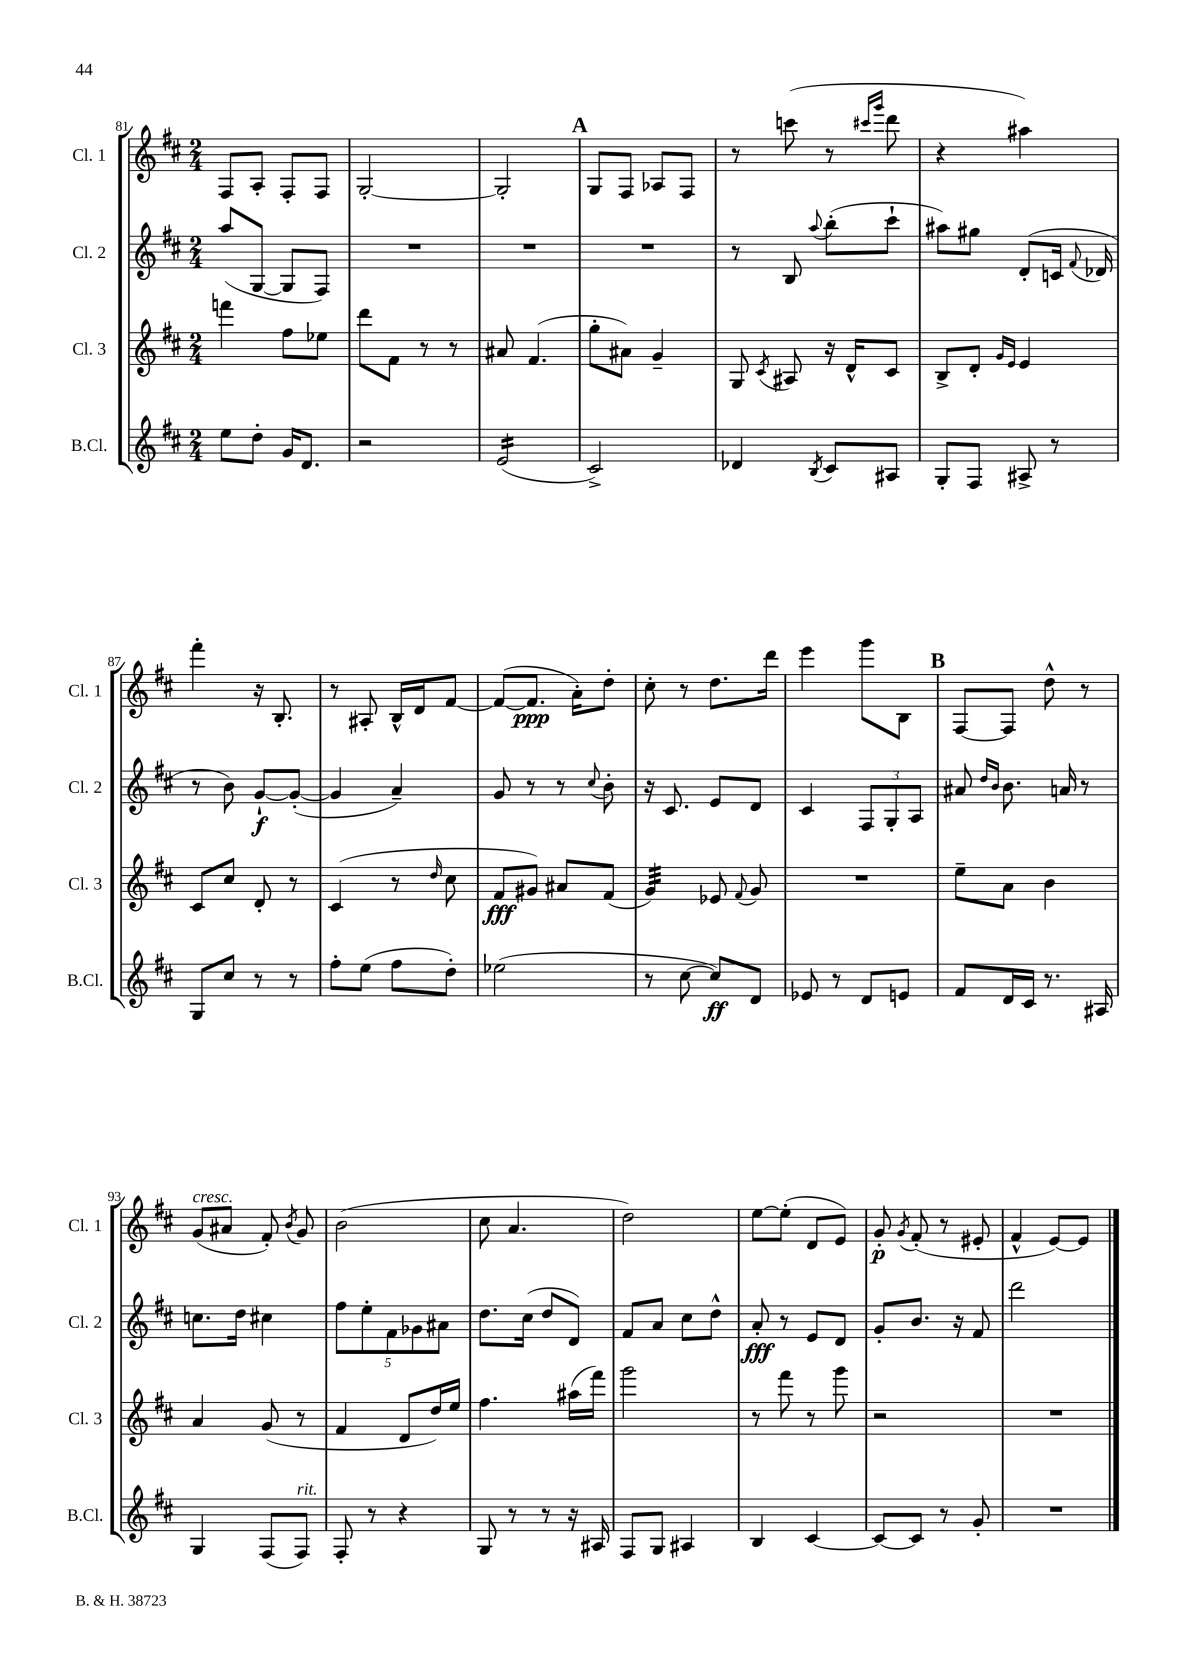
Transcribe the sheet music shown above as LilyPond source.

<<
\new StaffGroup <<
\new Staff = "s0" \with { instrumentName = "Cl. 1" shortInstrumentName = "Cl. 1" } {
    \clef treble \key d \major \numericTimeSignature \time 2/4
    \autoBeamOff fis8[ a8]-. fis8[-. fis8] |
    g2~-. |
    g2-. |
    \mark \markup { \bold "A" } g8[ fis8] aes8[ fis8] |
    r8 c'''8( r8 \grace { cis'''16[ g'''16] } d'''8 |
    r4 ais''4) |
    fis'''4-. r16 b8.-. |
    r8 ais8-. b16[-^ d'16 fis'8]~ |
    fis'8[~( fis'8.]\ppp a'16[-.) d''8]-. |
    cis''8-. r8 d''8.[ d'''16] |
    e'''4 g'''8[ b8] |
    \mark \markup { \bold "B" } fis8[~ fis8] d''8-^ r8 |
    g'8[^\markup { \italic "cresc." }( ais'8] fis'8-.) \acciaccatura { b'8 } g'8 |
    b'2( |
    cis''8 a'4. |
    d''2) |
    e''8[~ e''8]-.( d'8[ e'8]) |
    g'8-.\p \acciaccatura { g'8 } fis'8-.( r8 eis'8-. |
    fis'4-^ e'8[~) e'8] \bar "|." |
}
\new Staff = "s1" \with { instrumentName = "Cl. 2" shortInstrumentName = "Cl. 2" } {
    \clef treble \key d \major \numericTimeSignature \time 2/4
    \autoBeamOff a''8[( g8]~ g8[ fis8]) |
    R2 |
    R2 |
    \mark \markup { \bold "A" } R2 |
    r8 b8 \appoggiatura { a''8 } b''8[-.( cis'''8]-! |
    ais''8[) gis''8] d'8[-.( c'16] \appoggiatura { fis'8 } des'16 |
    r8 b'8) g'8[~-!\f g'8]~-.( |
    g'4 a'4--) |
    g'8 r8 r8 \appoggiatura { cis''8 } b'8-. |
    r16 cis'8. e'8[ d'8] |
    cis'4 \tuplet 3/2 { fis8[ g8-. a8] } |
    \mark \markup { \bold "B" } ais'8 \grace { d''16[ b'16] } b'8. a'16 r8 |
    c''8.[ d''16] cis''4 |
    \tuplet 5/4 { fis''8[ e''8-. fis'8 ges'8 ais'8] } |
    d''8.[ cis''16]( d''8[ d'8]) |
    fis'8[ a'8] cis''8[ d''8]-^ |
    a'8-.\fff r8 e'8[ d'8] |
    g'8[-. b'8.] r16 fis'8 |
    d'''2 \bar "|." |
}
\new Staff = "s2" \with { instrumentName = "Cl. 3" shortInstrumentName = "Cl. 3" } {
    \clef treble \key d \major \numericTimeSignature \time 2/4
    \autoBeamOff f'''4 fis''8[ ees''8] |
    d'''8[ fis'8] r8 r8 |
    ais'8 fis'4.( |
    \mark \markup { \bold "A" } g''8[-. ais'8]) g'4-- |
    g8 \acciaccatura { cis'8 } ais8 r16 d'16[-^ cis'8] |
    b8[-> d'8]-. \grace { g'16[ e'16] } e'4 |
    cis'8[ cis''8] d'8-. r8 |
    cis'4( r8 \grace { d''16 } cis''8 |
    fis'8[\fff gis'8]) ais'8[ fis'8]( |
    g'4:32) ees'8 \appoggiatura { fis'8 } g'8 |
    R2 |
    \mark \markup { \bold "B" } e''8[-- a'8] b'4 |
    a'4 g'8( r8 |
    fis'4 d'8[ d''16) e''16] |
    fis''4. ais''16[( fis'''16]) |
    g'''2 |
    r8 fis'''8 r8 g'''8 |
    r2 |
    R2 \bar "|." |
}
\new Staff = "s3" \with { instrumentName = "B.Cl." shortInstrumentName = "B.Cl." } {
    \clef treble \key d \major \numericTimeSignature \time 2/4
    \autoBeamOff e''8[ d''8]-. g'16[ d'8.] |
    r2 |
    e'2:16( |
    \mark \markup { \bold "A" } cis'2->) |
    des'4 \acciaccatura { b8 } cis'8[ ais8] |
    g8[-. fis8] ais8-> r8 |
    g8[ cis''8] r8 r8 |
    fis''8[-. e''8]( fis''8[ d''8]-.) |
    ees''2( |
    r8 cis''8~ cis''8[\ff) d'8] |
    ees'8 r8 d'8[ e'8] |
    \mark \markup { \bold "B" } fis'8[ d'16 cis'16] r8. ais16 |
    g4 fis8[( fis8]^\markup { \italic "rit." }) |
    fis8-. r8 r4 |
    g8 r8 r8 r16 ais16 |
    fis8[ g8] ais4 |
    b4 cis'4~ |
    cis'8[~ cis'8] r8 g'8-. |
    R2 \bar "|." |
}
>>
>>
\layout { \context { \Score currentBarNumber = #81 } }
